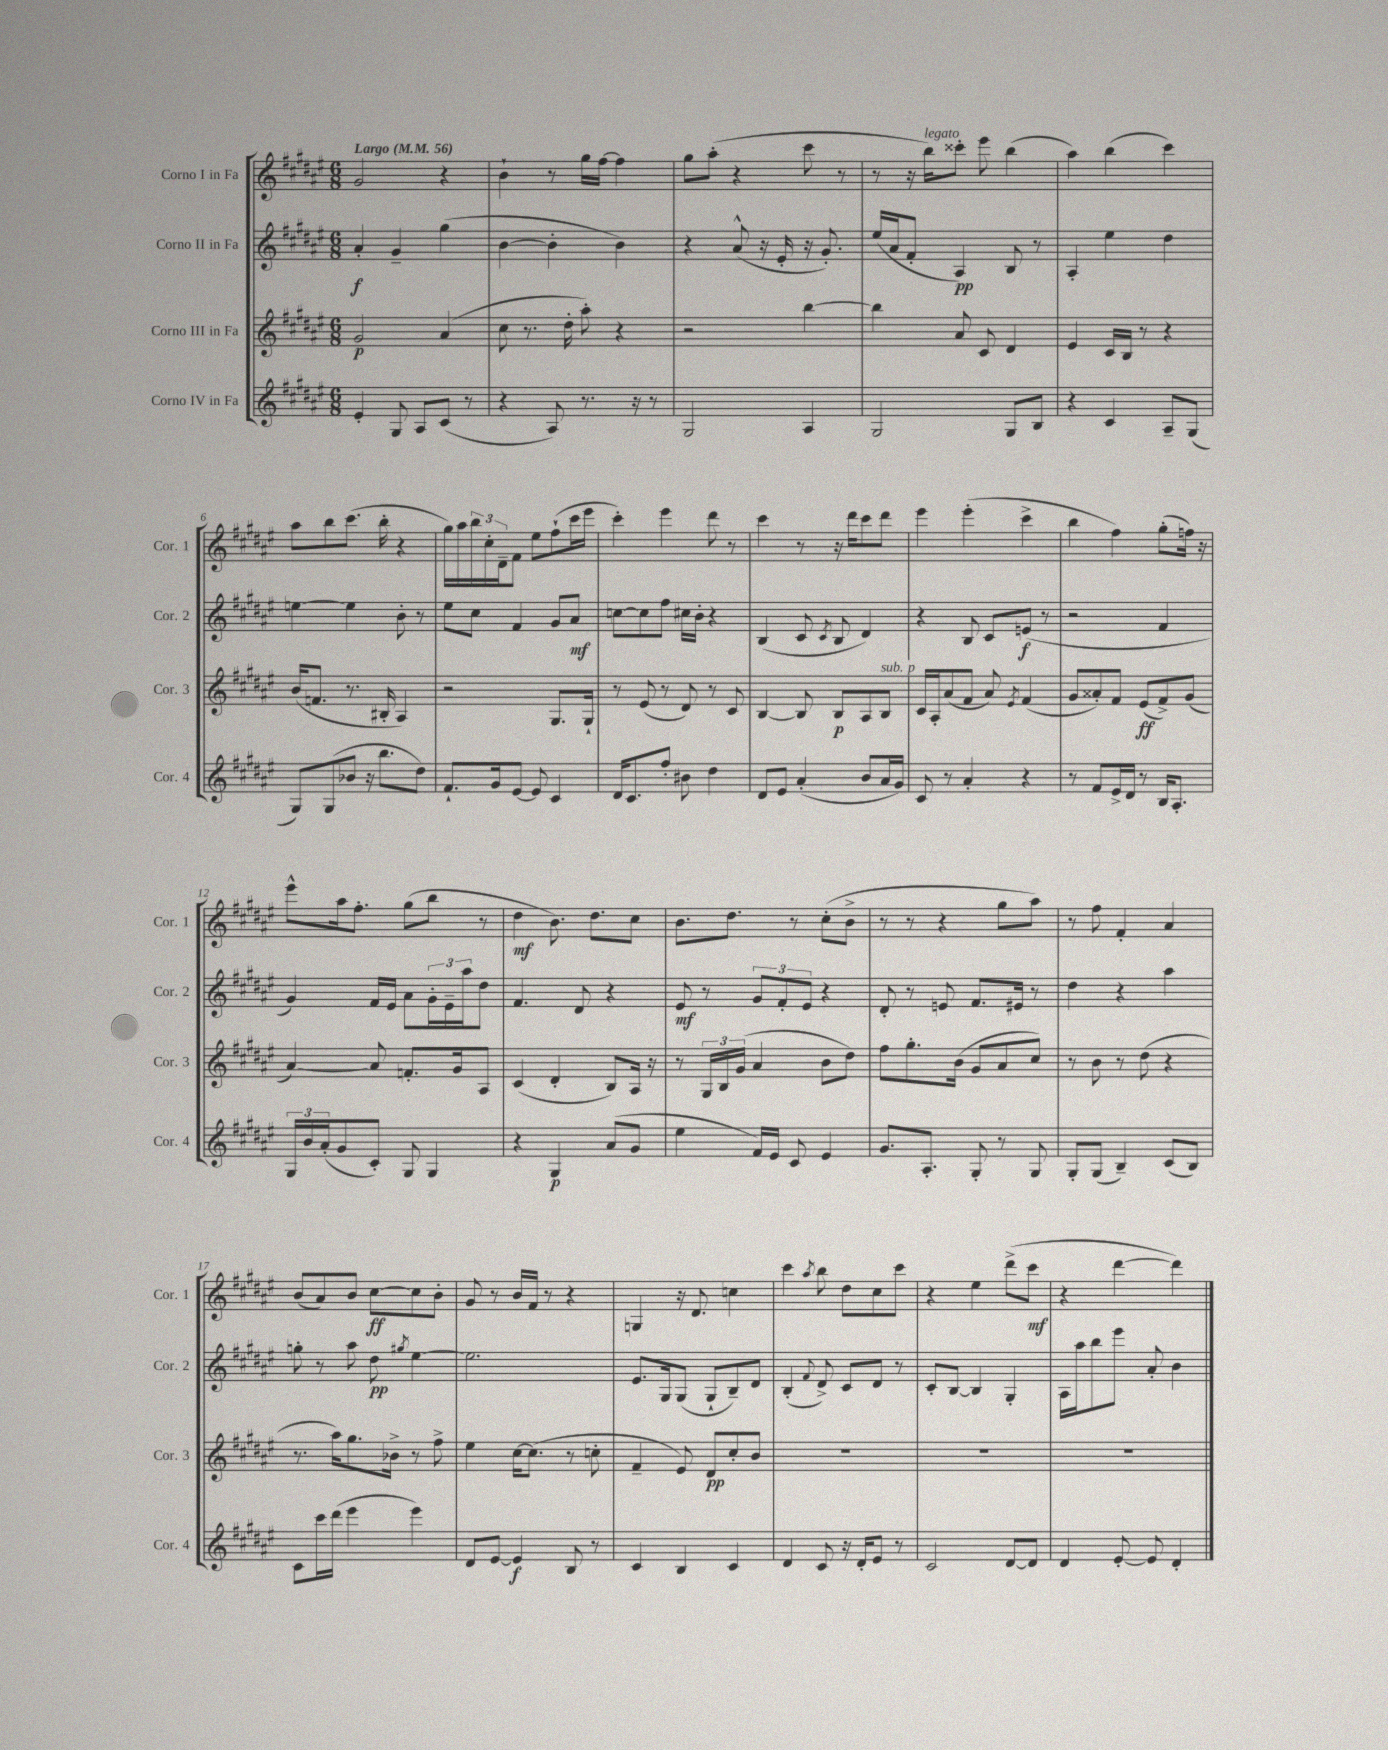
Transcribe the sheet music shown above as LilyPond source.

<<
\new StaffGroup <<
\new Staff = "s0" \with { instrumentName = "Corno I in Fa" shortInstrumentName = "Cor. 1" } {
    \clef treble \key fis \major \numericTimeSignature \time 6/8 \tempo "Largo" 4 = 56
    gis'2 r4 |
    b'4-! r8 gis''16 fis''16~ fis''4 |
    gis''8 ais''8-.( r4 cis'''8 r8 |
    r8 r16 b''16^\markup { \italic "legato" }) cisis'''8-. eis'''8 b''4( |
    ais''4) b''4( cis'''4) |
    ais''8 b''8 cis'''8.( b''16-. r4 |
    gis''16) ais''16 \tuplet 3/2 { b''16 cis''16-. dis'16-- } fis'8 eis''8 fis''8-!( cis'''16 eis'''16 |
    cis'''4-.) eis'''4 dis'''8 r8 |
    cis'''4 r8 r16 dis'''16 cis'''8 dis'''8 |
    eis'''4 eis'''4-.( cis'''4-> |
    b''4 fis''4) gis''8-.( f''16) r16 |
    eis'''8-^ ais''16 fis''8.-. gis''8( b''8 r8 |
    dis''4\mf b'8.) dis''8. cis''8 |
    b'8. dis''8. r8 cis''8-.( b'8-> |
    r8 r8 r4 gis''8 ais''8) |
    r8 fis''8 fis'4-. ais'4 |
    b'8( ais'8) b'8 cis''8~\ff cis''8 b'8-. |
    gis'8 r8 b'16 fis'16 r8 r4 |
    g4 r16 dis'8. c''4 |
    cis'''4 \acciaccatura { ais''8 } b''8 dis''8 cis''8 cis'''8 |
    r4 eis''4 dis'''8->( cis'''8\mf |
    r4 dis'''4~ dis'''4) \bar "|." |
}
\new Staff = "s1" \with { instrumentName = "Corno II in Fa" shortInstrumentName = "Cor. 2" } {
    \clef treble \key fis \major \numericTimeSignature \time 6/8
    ais'4-.\f gis'4-- gis''4( |
    b'4~ b'4-. b'4) |
    r4 ais'8-^( r16 eis'16-. r16 gis'8.-.) |
    eis''16( ais'16 fis'8-. ais4\pp) b8 r8 |
    ais4-. eis''4 dis''4 |
    e''4~ e''4 b'8-. r8 |
    eis''8 cis''8 fis'4 gis'8 ais'8\mf |
    c''8~ c''8 fis''8 cis''16 b'16-. r4 |
    b4( cis'8 \acciaccatura { cis'8 } b8 dis'4) |
    r4 b8 cis'8 e'8\f( r8 |
    r2 fis'4 |
    gis'4) fis'16 eis'16 ais'8 \tuplet 3/2 { gis'16-. eis'16-- ais''16 } dis''8 |
    fis'4. dis'8 r4 |
    eis'8\mf r8 \tuplet 3/2 { gis'8 fis'8-. eis'8 } r4 |
    dis'8-. r8 e'8 fis'8. eis'16 r8 |
    dis''4 r4 ais''4 |
    g''8-. r8 ais''8 dis''8\pp \acciaccatura { gis''8 } eis''4~ |
    eis''2. |
    eis'8. gis16 gis8( gis8-! b8--) dis'8 |
    b4-.( \appoggiatura { fis'8 } dis'8->) cis'8 dis'8 r8 |
    cis'8-. b8~ b4 gis4-. |
    ais16 ais''16 b''8 eis'''8 ais'8-. b'4 \bar "|." |
}
\new Staff = "s2" \with { instrumentName = "Corno III in Fa" shortInstrumentName = "Cor. 3" } {
    \clef treble \key fis \major \numericTimeSignature \time 6/8
    gis'2\p ais'4( |
    cis''8 r8. dis''16-. ais''8-.) r4 |
    r2 b''4~ |
    b''4 ais'8 cis'8 dis'4 |
    eis'4 cis'16 b16 r8 r4 |
    b'16( f'8. r8. bis16-. ais4) |
    r2 gis8. gis16-! |
    r8 eis'8( r8 dis'8) r8 cis'8 |
    b4~ b8 b8\p ais8 b8^\markup { \italic "sub. p" } |
    cis'16 ais16-. ais'8( fis'8 ais'8) \acciaccatura { eis'8 } fis'4( |
    gis'8 aisis'8-.) fis'8 eis'8\ff( fis'8->) gis'8( |
    ais'4~) ais'8 f'8.-. gis'16 ais8 |
    cis'4( dis'4-. b8) ais16 r16 |
    r8 \tuplet 3/2 { gis16 b16 gis'16( } ais'4 b'8 dis''8) |
    fis''8 gis''8.-. b'16( gis'8 ais'8 cis''8) |
    r8 b'8 r8 dis''8( r4 |
    r8. ais''16) gis''8. bes'16-> r8 fis''8-> |
    eis''4 cis''16~ cis''8.( r8 c''8-. |
    fis'4-- eis'8) dis'8\pp cis''8-. b'8 |
    R2. |
    R2. |
    R2. \bar "|." |
}
\new Staff = "s3" \with { instrumentName = "Corno IV in Fa" shortInstrumentName = "Cor. 4" } {
    \clef treble \key fis \major \numericTimeSignature \time 6/8
    eis'4-. gis8 ais8 cis'8( r8 |
    r4 ais8) r8. r16 r8 |
    gis2 ais4 |
    gis2 gis8 b8 |
    r4 cis'4 ais8-- gis8( |
    gis8) gis8( bes'8 r16 b''8. dis''8) |
    fis'8.-! gis'16 eis'8~ eis'8 cis'4 |
    dis'16 cis'8. fis''8-. bis'8 dis''4 |
    dis'8 eis'8 ais'4-.( b'8 ais'16 gis'16) |
    cis'8 r8 ais'4-. r4 |
    r8 fis'8 eis'16-> dis'16 r8 b16 ais8.-. |
    \tuplet 3/2 { gis16 b'16 ais'16-.( } gis'8 cis'8-.) gis8 gis4 |
    r4 gis4\p ais'8( gis'8 |
    eis''4 fis'16) eis'16 cis'8 eis'4 |
    gis'8. ais8.-. gis8-. r8 gis8 |
    gis8-. gis8( b4--) cis'8( b8) |
    cis'8 cis'''16 dis'''16( eis'''4 eis'''4) |
    dis'8 eis'8~ eis'4\f b8 r8 |
    cis'4 b4 cis'4 |
    dis'4 cis'8 r16 dis'16-. eis'8 r8 |
    cis'2 dis'8~ dis'8 |
    dis'4 eis'8~-. eis'8 dis'4-. \bar "|." |
}
>>
>>
